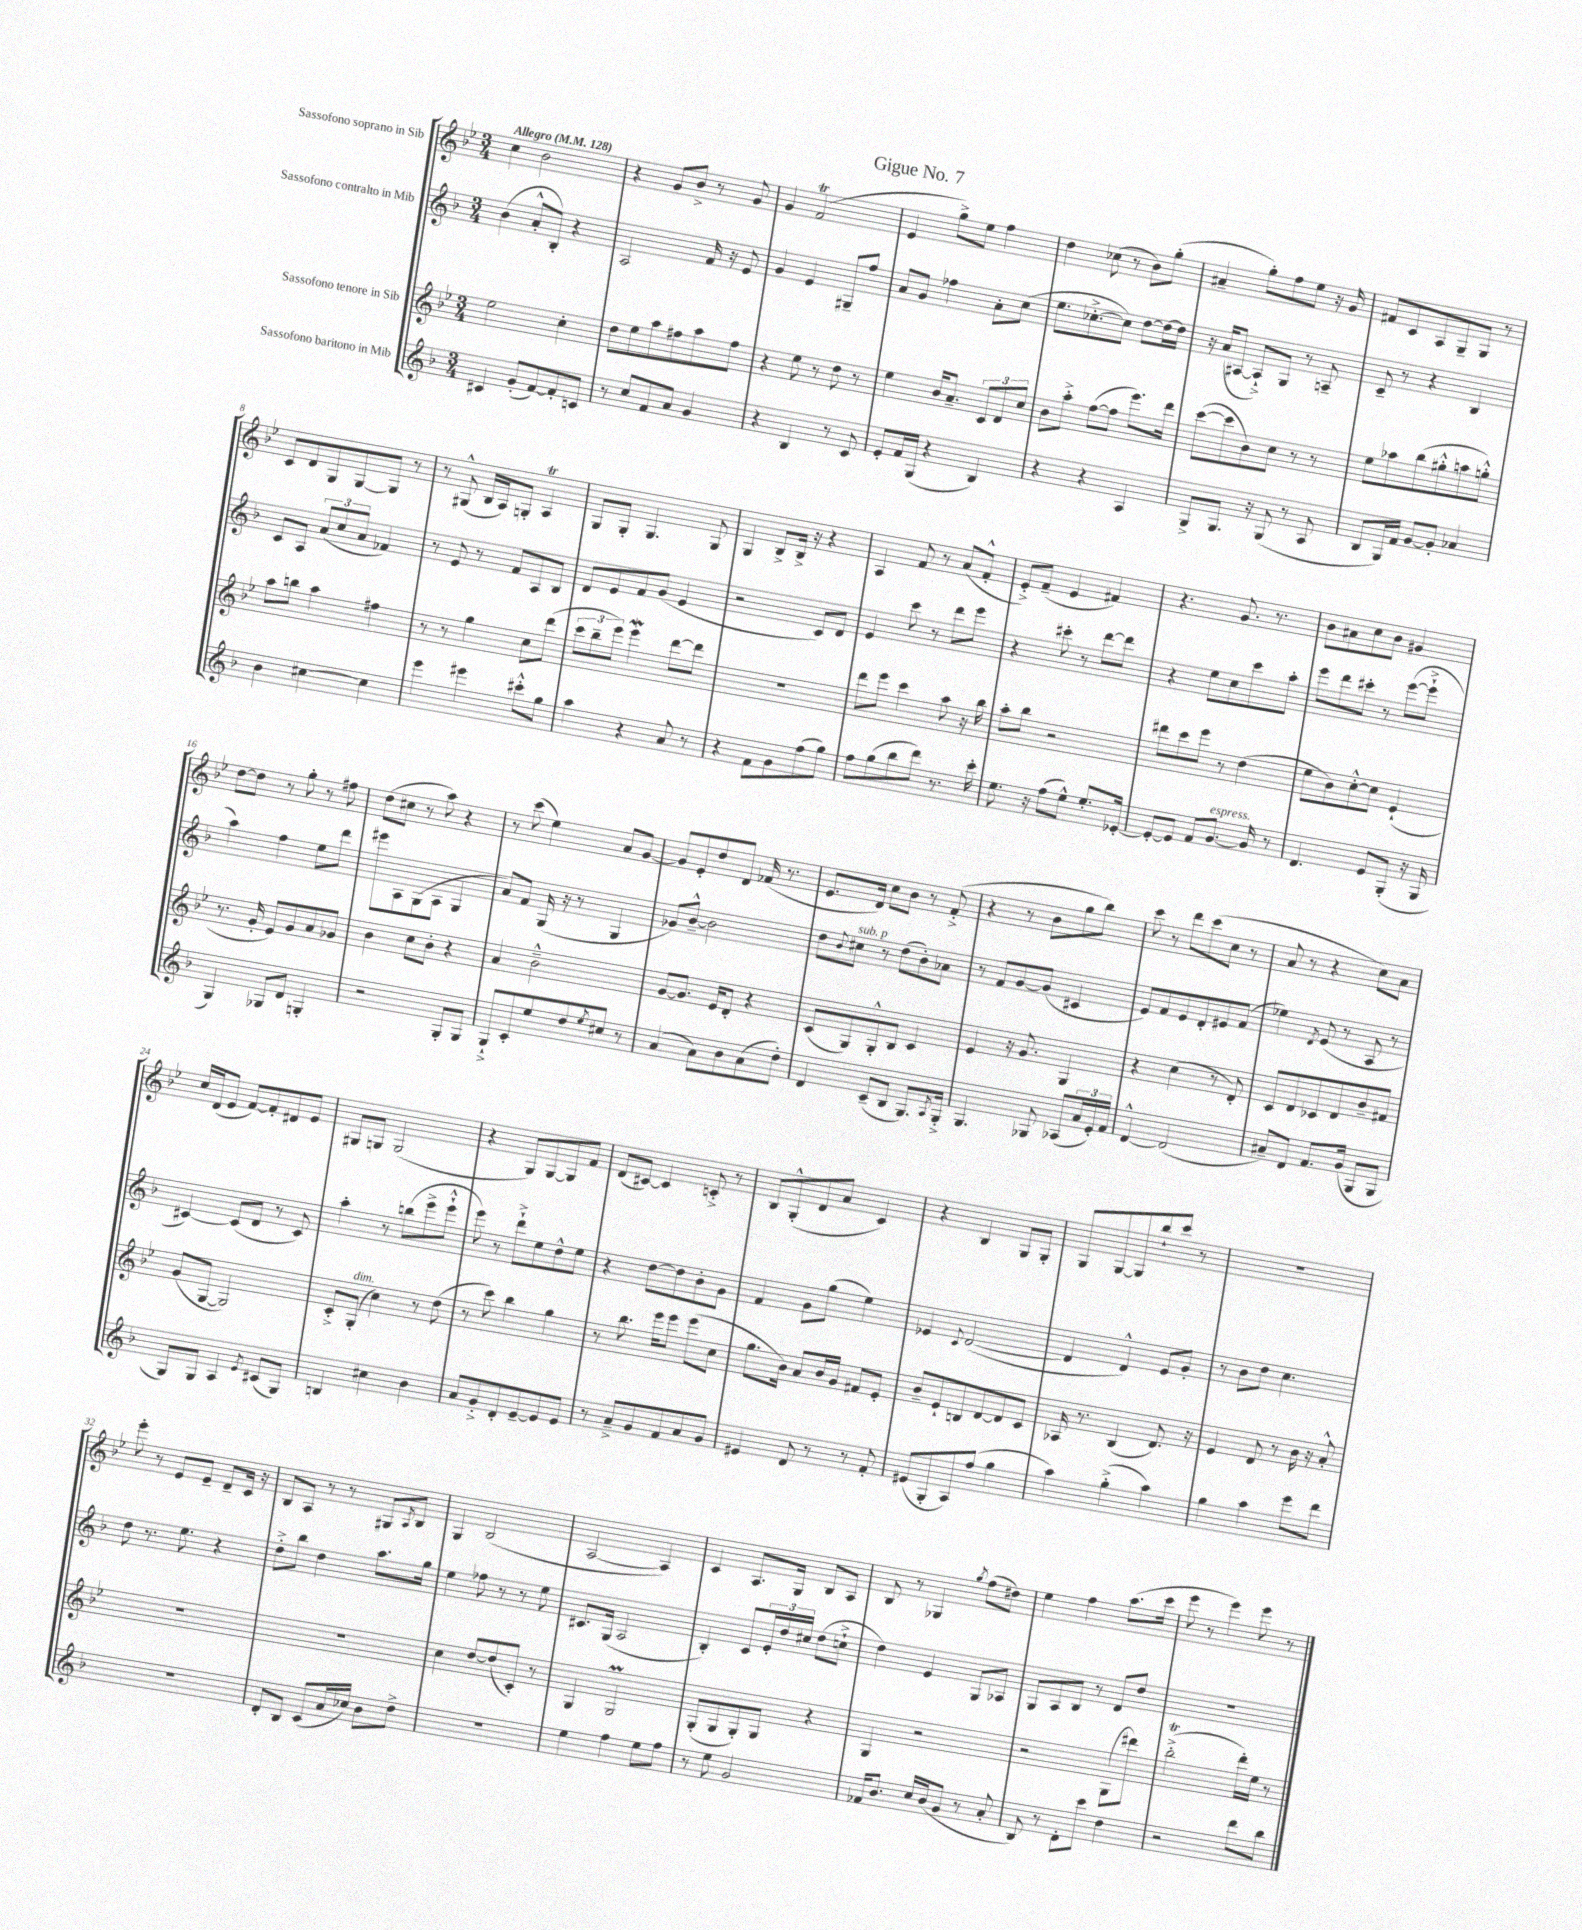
\header { title = "Gigue No. 7" }
<<
\new StaffGroup <<
\new Staff = "s0" \with { instrumentName = "Sassofono soprano in Sib" } {
    \clef treble \key bes \major \numericTimeSignature \time 3/4 \tempo "Allegro" 4 = 128
    c''4 bes'2 |
    r4 g'8 bes'8-> r8 g'8 |
    g'4 f'2\trill( |
    ees'4 g''8->) ees''8 f''4 |
    d''4 ces''8( r8 bes'8) g''8-.( |
    ais'4-- g''8-.) f''8 ees''8 r16 g'16 |
    fis'8 c'8 a8 g8-- g8 r8 |
    c'8 d'8 g8 g8~ g8 r8 |
    r8 gis8-^( bes16 a16) g8-. a4\trill |
    g8 g8-. g4. g8 |
    g4 bes8-> bes16-> r16 r4 |
    a4 f'8 r8 a'8( f'8-.-^ |
    ees'8-.->) f'8--( ees'4 fis'4) |
    r4. g'8. r8. |
    bes'8 ais'8 c''8 bes'8 gis'4 |
    d''8~ d''8 r8 g''8-. r8 fis''8 |
    d''8( cis''8 r8 a''8) r4 |
    r8 c'''8( ees''4) a'8 g'8~ |
    g'8 ees'8-. d''8 d'8 fes'16( r8. |
    ees'8. d'16) c''8 bes'8 r8 f'8-.->( |
    r4 r8 bes'8 g''8 bes''8) |
    c'''8 r8 d'''8 c'''8( c''8 r8 |
    a'8 r8 r4 c''8) a'8 |
    c''16 d'16( ees'8 f'8~) f'8-. dis'8 ees'8 |
    gis8 g8 g2( |
    r4 g8) g8~ g8 f'8 |
    d'8( cis'8~) cis'4 c'8-.-> r8 |
    bes8 g8-.-^( d'8 a'8 c'4) |
    r4 bes4 g8 g8-. |
    g8 g8~ g8 bes''8-! c'''8 r8 |
    R2. |
    ees'''8-. r8 ees'8 ees'8-- d'8-- c'16 r16 |
    bes8 a8 r8 r8 gis8 \acciaccatura { a8 } bes8 |
    g4 bes2( |
    a2~ a4) |
    c'4 a8. g16 bes8 a8 |
    bes8 r8 ges4 \acciaccatura { g''8 } f''8( dis''8) |
    ees''4 f''4 a''8.( c'''16 |
    ees'''8 r8 ees'''4) ees'''8 r8 \bar "|." |
}
\new Staff = "s1" \with { instrumentName = "Sassofono contralto in Mib" } {
    \clef treble \key f \major \numericTimeSignature \time 3/4
    bes'4( a'8-.-^ bes8-.) r4 |
    a2 f'16 r16 e'8 |
    g'4 e'4 gis8-- f''8 |
    a'8 g'8 fes''4 a'8-. c''8( |
    e''8. ces''8.~-.-> ces''8) d''8~ d''16~ d''16 |
    r16 a'16( ais8~ ais8-!->) g8 r8 a8-- |
    c'8-- r8 r4 bes4 |
    c'8 a8 \tuplet 3/2 { a'8( c''8 a'8 } fes'4) |
    r8 e'8 r8 f'8 a8 bes8 |
    d'8 e'8 f'8 g'8( e'4 |
    r2 c'8) d'8 |
    e'4 c'''8 r8 d'''8 e'''8 |
    r4 cis'''8-. r8 d'''8~ d'''8 |
    r4 e''8 c''8 c'''8 a''8-. |
    e'''8 d'''8 cis'''8-. r8 e'''8~( e'''8-!-> |
    a''4) f''4 e''8 d'''8 |
    eis'''8 a8 g8( a8 g4 |
    a'8) f'8 g16( r16 r8 g4 |
    ges'8) bes'8~---^ bes'2 |
    d''8 \appoggiatura { bes'8 } cis''8^\markup { \italic "sub. p" } r8 d''8( bes'8-.) aes'8 |
    r8 f'8 g'8~ g'8( cis'4 |
    e'8) f'8 e'8 d'8-. eis'8 f'8( |
    ees''4) \acciaccatura { d'8 } e'8( r8 a8 r8 |
    cis'4~) cis'8( d'8 r8 cis'8) |
    a''4-. r8 b''8( e'''8-> e'''8-!-^ |
    e'''8) r8 d'''8-!-> e''8 d''8-^ e''8 |
    r4 d''8~ d''8 bes'8-. g'8 |
    f'4 g'8 g''8( e''4) |
    ees'4 \appoggiatura { c'8 } d'2~( |
    d'4 d'4-^) e'8 g'8-. |
    r8 bes'8 d''8 c''4. |
    d''8 r8. e''8. r4 |
    d''8-.-> bes''8 d''4 a''8. g''16 |
    e''4 fes''8 r8 r8 e''8 |
    cis'8. g16( a2 |
    bes4-.) c'8 \tuplet 3/2 { e'16-. d''16 cis''16 } d''8( c''8-!-> |
    d''4) e'4 g8 aes8 |
    g8 a8 bes8 r8 d'8 d''8 |
    R2. \bar "|." |
}
\new Staff = "s2" \with { instrumentName = "Sassofono tenore in Sib" } {
    \clef treble \key bes \major \numericTimeSignature \time 3/4
    ees''2 c''4-. |
    d''8 ees''8 a''8 fis''8 a''8 fis''8 |
    r4 ees''8 r8 d''8 r8 |
    ees''4 bes'16 a'8.-- \tuplet 3/2 { c'8 d'8 c''8 } |
    bes'8 a''8-.-> f''8~( f''8 ees'''8.) d'''16 |
    c'''8~( c'''8 bes'8) c''8 r8 r8 |
    ees''8 aes''8 bes''8( gis''8-.-^ a''8 g''8-.-^) |
    a''8 b''8 a''4 fis''4 |
    r8 r8 g''4 c''8 d'''8( |
    \tuplet 3/2 { c'''8 bes''8-- ees'''8) } ees'''4\mordent d'''8~ d'''8 |
    R2. |
    d'''8 ees'''8 c'''4 a''8 r16 bes''16 |
    a''8-. bes''8 r2 |
    dis'''8 c'''8 ees'''8 r8 d''4( |
    ees''8 bes'8) c''8~-.-^ c''8 ees'4-!( |
    r8. g'16-. ees'8) g'8 a'8 ges'8 |
    bes'4 c''8 bes'8-. r4 |
    a'4 bes'2---^ |
    g'8~ g'8. ees'16 d'8-. r4 |
    c'8( g8) g8-.-^ bes8 c'4 |
    ees'4 r16 g'8. g4 |
    r4 c''4( r8 d'8-.) |
    c'8 d'8 ces'8 d'8 bes'8-- fis'8 |
    g'8( g8~ g2) |
    c'8-.-> g8-.^\markup { \italic "dim." }( c''4) r8 d''8( |
    r8 c'''8) bes''4 g''4 |
    r8 bes''8. ees'''16 ees'''8 ees'''8( c''8 |
    g''8. bes'16) a'8 bes'16 g'16 fis'8 ees'8-. |
    bes'8-- ees'8-! b8 d'8~ d'8 c'8 |
    aes16 r8. bes4( d'8.) r16 |
    ees'4 d'8 r8 bes'16 r16 a'8-.-^ |
    R2. |
    R2. |
    c''4 d''8~ d''8( c'8-.) r8 |
    g4 g2\prall |
    g8-.( g8 g8-.) g8 r4 |
    g4 r2 |
    r2 g8( dis'''8) |
    bes''2-.->\trill( d'''16-.) ees''16 r8 \bar "|." |
}
\new Staff = "s3" \with { instrumentName = "Sassofono baritono in Mib" } {
    \clef treble \key f \major \numericTimeSignature \time 3/4
    cis'4 g'8-.( f'8~) f'8-. c'8 |
    r8 c''8 f'8 a'8 g'4 |
    r4 bes4 r8 c'8 |
    e'8-. f'16 g16( r4 bes4) |
    r4 r4 a4 |
    g8-> g8. r16 g8( r8 a8 |
    bes8 g16) f'16 g'8~ g'8-. aes'4 |
    bes'4 cis''4~ cis''4 |
    e'''4 eis'''4 cis'''8-.-^ g''8 |
    a''4 r4 a'8 r8 |
    r4 f'8 g'8 f''8( g''8) |
    f''8 g''8( bes''8 d'''8) r8. c'''16-. |
    e''8. r16 f''8( e''8-^) e''8.-. ees'16~-. |
    ees'8~-. ees'8 f'8 g'8.~^\markup { \italic "espress." } g'16 r8 |
    d'4. e'8 g8-.( r16 g16 |
    g4) ges8 d'8 g4-. |
    r2 g8-. g8 |
    g8-!-> c'8-. e''8 d''8 \acciaccatura { e''8 } cis''8 r8 |
    a'4( a'8) bes'8 a'8( d''8-.) |
    d'4 c'8--( bes8 g8.) \acciaccatura { a8 } g16-.-> |
    g4. ges8 aes8( \tuplet 3/2 { a'16 e'16-.) f'16 } |
    d'4~-^ d'2( |
    ais'8--) d'8 f'8. g'16( g8 g8 |
    g8) g8 a4 \acciaccatura { e'8 } cis'8( g8) |
    b4 cis''4 bes'4 |
    a'8 g'8-.-> d'8-. e'8~-- e'8 e'8 |
    r8 a'8---> g'8 f'8 a'8 g'8 |
    eis'4 d'8 r8 r8 f'8-. |
    eis'8( g8-. a8) f''8( g''4 |
    a''4) g''4-.->( a''4) |
    g''4 a''4 e'''8 d'''8 |
    R2. |
    d'8-. bes8 c'8( a'16 ces''16) bes'8 d''8-> |
    R2. |
    e''4 f''4 e''8 f''8 |
    r8 e''8 g'2 |
    fes'16 bes'8. c''16 bes'16( g'8 r8 a'8-. |
    bes8) r8 d'8-. c'''8 d''4 |
    r2 d'''8 bes''8 \bar "|." |
}
>>
>>
